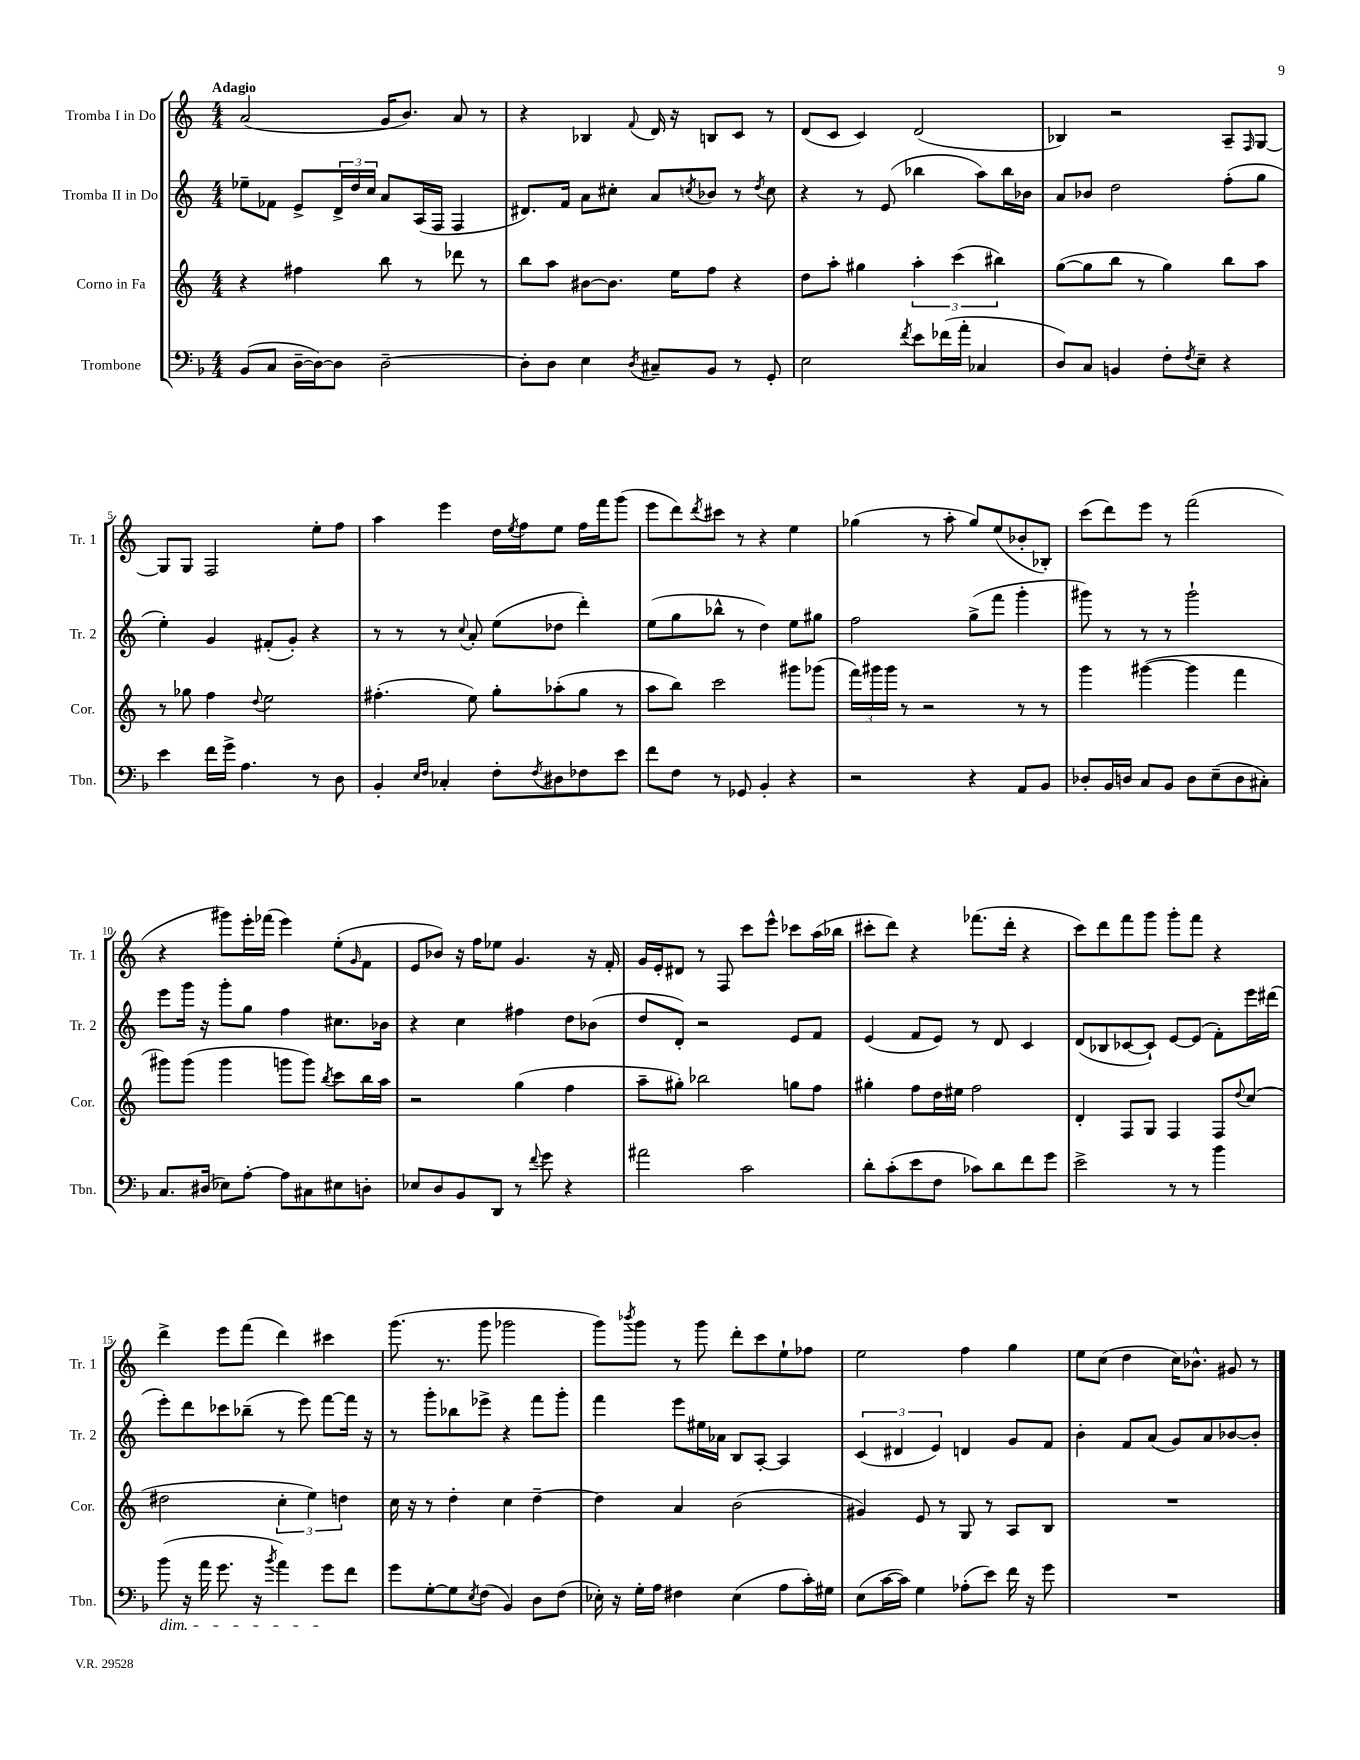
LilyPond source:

<<
\new StaffGroup <<
\new Staff = "s0" \with { instrumentName = "Tromba I in Do" shortInstrumentName = "Tr. 1" } {
    \clef treble \key c \major \numericTimeSignature \time 4/4 \tempo "Adagio"
    a'2( g'16 b'8.) a'8 r8 |
    r4 bes4 \appoggiatura { f'8 } d'16 r16 b8 c'8 r8 |
    d'8( c'8 c'4) d'2( |
    bes4) r2 a8-- \grace { f16 } g8~ |
    g8 g8 f2 e''8-. f''8 |
    a''4 e'''4 d''16 \acciaccatura { e''8 } f''16 e''8 f''16 f'''16 g'''8( |
    e'''8 d'''8) \acciaccatura { d'''8 } cis'''8 r8 r4 e''4 |
    ges''4( r8 a''8-. ges''8) e''8( bes'8-. bes8-.) |
    c'''8( d'''8) e'''8 r8 f'''2( |
    r4 gis'''8) e'''16-. fes'''16( e'''4) e''8-.( \grace { g'16 } f'8 |
    e'8 bes'8) r16 f''16 ees''8 g'4. r16 f'16-. |
    g'16 e'16-. dis'8 r8 f8 c'''8 e'''8-^ ces'''8 a''16( bes''16 |
    cis'''8-. d'''8) r4 fes'''8.( d'''16-. r4 |
    c'''8) d'''8 f'''8 g'''8 g'''8-. f'''8 r4 |
    d'''4-> e'''8 f'''8( d'''4) cis'''4 |
    g'''8.( r8. g'''8 ges'''2 |
    g'''8) \acciaccatura { bes'''8 } g'''8 r8 g'''8 d'''8-. c'''8 e''8-! fes''8 |
    e''2 f''4 g''4 |
    e''8 c''8( d''4 c''16) bes'8.-^ gis'8 r8 \bar "|." |
}
\new Staff = "s1" \with { instrumentName = "Tromba II in Do" shortInstrumentName = "Tr. 2" } {
    \clef treble \key c \major \numericTimeSignature \time 4/4
    ees''8-- fes'8 e'8-> \tuplet 3/2 { d'16-> d''16 c''16 } a'8 a16( f16 f4 |
    dis'8.) f'16 a'8 cis''8-. a'8 \acciaccatura { c''8 } bes'8 r8 \acciaccatura { d''8 } c''8 |
    r4 r8 e'8( bes''4 a''8) bes''16 bes'16 |
    a'8 bes'8 d''2 f''8-.( g''8 |
    e''4-.) g'4 fis'8-.( g'8-.) r4 |
    r8 r8 r8 \appoggiatura { c''8 } a'8-. e''8( des''8 d'''4-.) |
    e''8( g''8 bes''8-^ r8 d''4) e''8 gis''8 |
    f''2 g''8->( f'''8 g'''4-. |
    gis'''8) r8 r8 r8 gis'''2-! |
    e'''8 g'''16 r16 g'''8-. g''8 f''4 cis''8. bes'16 |
    r4 c''4 fis''4 d''8 bes'8( |
    d''8 d'8-.) r2 e'8 f'8 |
    e'4( f'8 e'8) r8 d'8 c'4 |
    d'8( bes8 ces'8~ ces'8-!) e'8~ e'8( f'8-.) e'''16 dis'''16( |
    e'''8-.) d'''8 ces'''8 bes''8--( r8 e'''8) f'''8~ f'''16 r16 |
    r8 g'''8-. bes''8 ees'''8-> r4 f'''8 g'''8-. |
    f'''4 e'''8 eis''16 aes'16 b8 a8~-. a4 |
    \tuplet 3/2 { c'4( dis'4 e'4) } d'4 g'8 f'8 |
    b'4-. f'8 a'8( g'8) a'8 bes'8~ bes'8-. \bar "|." |
}
\new Staff = "s2" \with { instrumentName = "Corno in Fa" shortInstrumentName = "Cor." } {
    \clef treble \key c \major \numericTimeSignature \time 4/4
    r4 fis''4 b''8 r8 des'''8 r8 |
    b''8 a''8 bis'8~ bis'8. e''16 f''8 r4 |
    d''8 a''8-. gis''4 \tuplet 3/2 { a''4-. c'''4( bis''4) } |
    g''8~( g''8 b''8 r8 g''4) b''8 a''8 |
    r8 ges''8 f''4 \appoggiatura { d''8 } e''2 |
    fis''4.-.( e''8) g''8-. aes''8-.( g''8 r8 |
    a''8 b''8) c'''2 gis'''8 ges'''8( |
    \tuplet 3/2 { f'''16) gis'''16 gis'''16 } r8 r2 r8 r8 |
    g'''4 gis'''4~( gis'''4 f'''4 |
    gis'''8) gis'''8( gis'''4 g'''8 g'''8) \acciaccatura { b''8 } c'''8 b''16 a''16 |
    r2 g''4( f''4 |
    a''8-- gis''8-.) bes''2 g''8 f''8 |
    gis''4-. f''8 d''16 eis''16 f''2 |
    d'4-. f8 g8 f4 f8 \appoggiatura { d''8 } c''8( |
    dis''2 \tuplet 3/2 { c''4-. e''4) d''4 } |
    c''16 r16 r8 d''4-. c''4 d''4~-- |
    d''4 a'4 b'2( |
    gis'4) e'8 r8 g8 r8 a8 b8 |
    R1 \bar "|." |
}
\new Staff = "s3" \with { instrumentName = "Trombone" shortInstrumentName = "Tbn." } {
    \clef bass \key f \major \numericTimeSignature \time 4/4
    bes,8( c8 d16~-- d16~) d8 d2~-- |
    d8-. d8 e4 \acciaccatura { d8 } cis8-- bes,8 r8 g,8-. |
    e2 \acciaccatura { f'8 } e'8 fes'16( a'16-. ces4 |
    d8) c8 b,4 f8-. \acciaccatura { f8 } e8-- r4 |
    e'4 f'16 g'16-> a4. r8 d8 |
    bes,4-. \grace { e16 f16 } ces4-. f8-. \acciaccatura { f8 } dis8 fes8 e'8 |
    f'8 f8 r8 ges,8 bes,4-. r4 |
    r2 r4 a,8 bes,8 |
    des8-. bes,16 d16 c8 bes,8 d8 e8--( d8 cis8-.) |
    c8. dis16( ees8) a8~-. a8 cis8 eis8 d8-. |
    ees8 d8 bes,8 d,8 r8 \appoggiatura { f'8 } g'8 r4 |
    ais'2 c'2 |
    d'8-. c'8-.( e'8 f8 ces'8) d'8 f'8 g'8 |
    e'2-> r8 r8 bes'4 |
    bes'8\dim( r16 a'16 g'8. r16 \acciaccatura { bes'8 } a'4) g'8\! f'8 |
    g'8 g8~-. g8 \acciaccatura { e8 } f8( bes,4) d8 f8( |
    ees16-.) r16 g16-. a16 fis4 ees4( a8 c'16-.) gis16 |
    e8( c'16~ c'16) g4 aes8-.( e'8) f'16 r16 g'8 |
    R1 \bar "|." |
}
>>
>>
